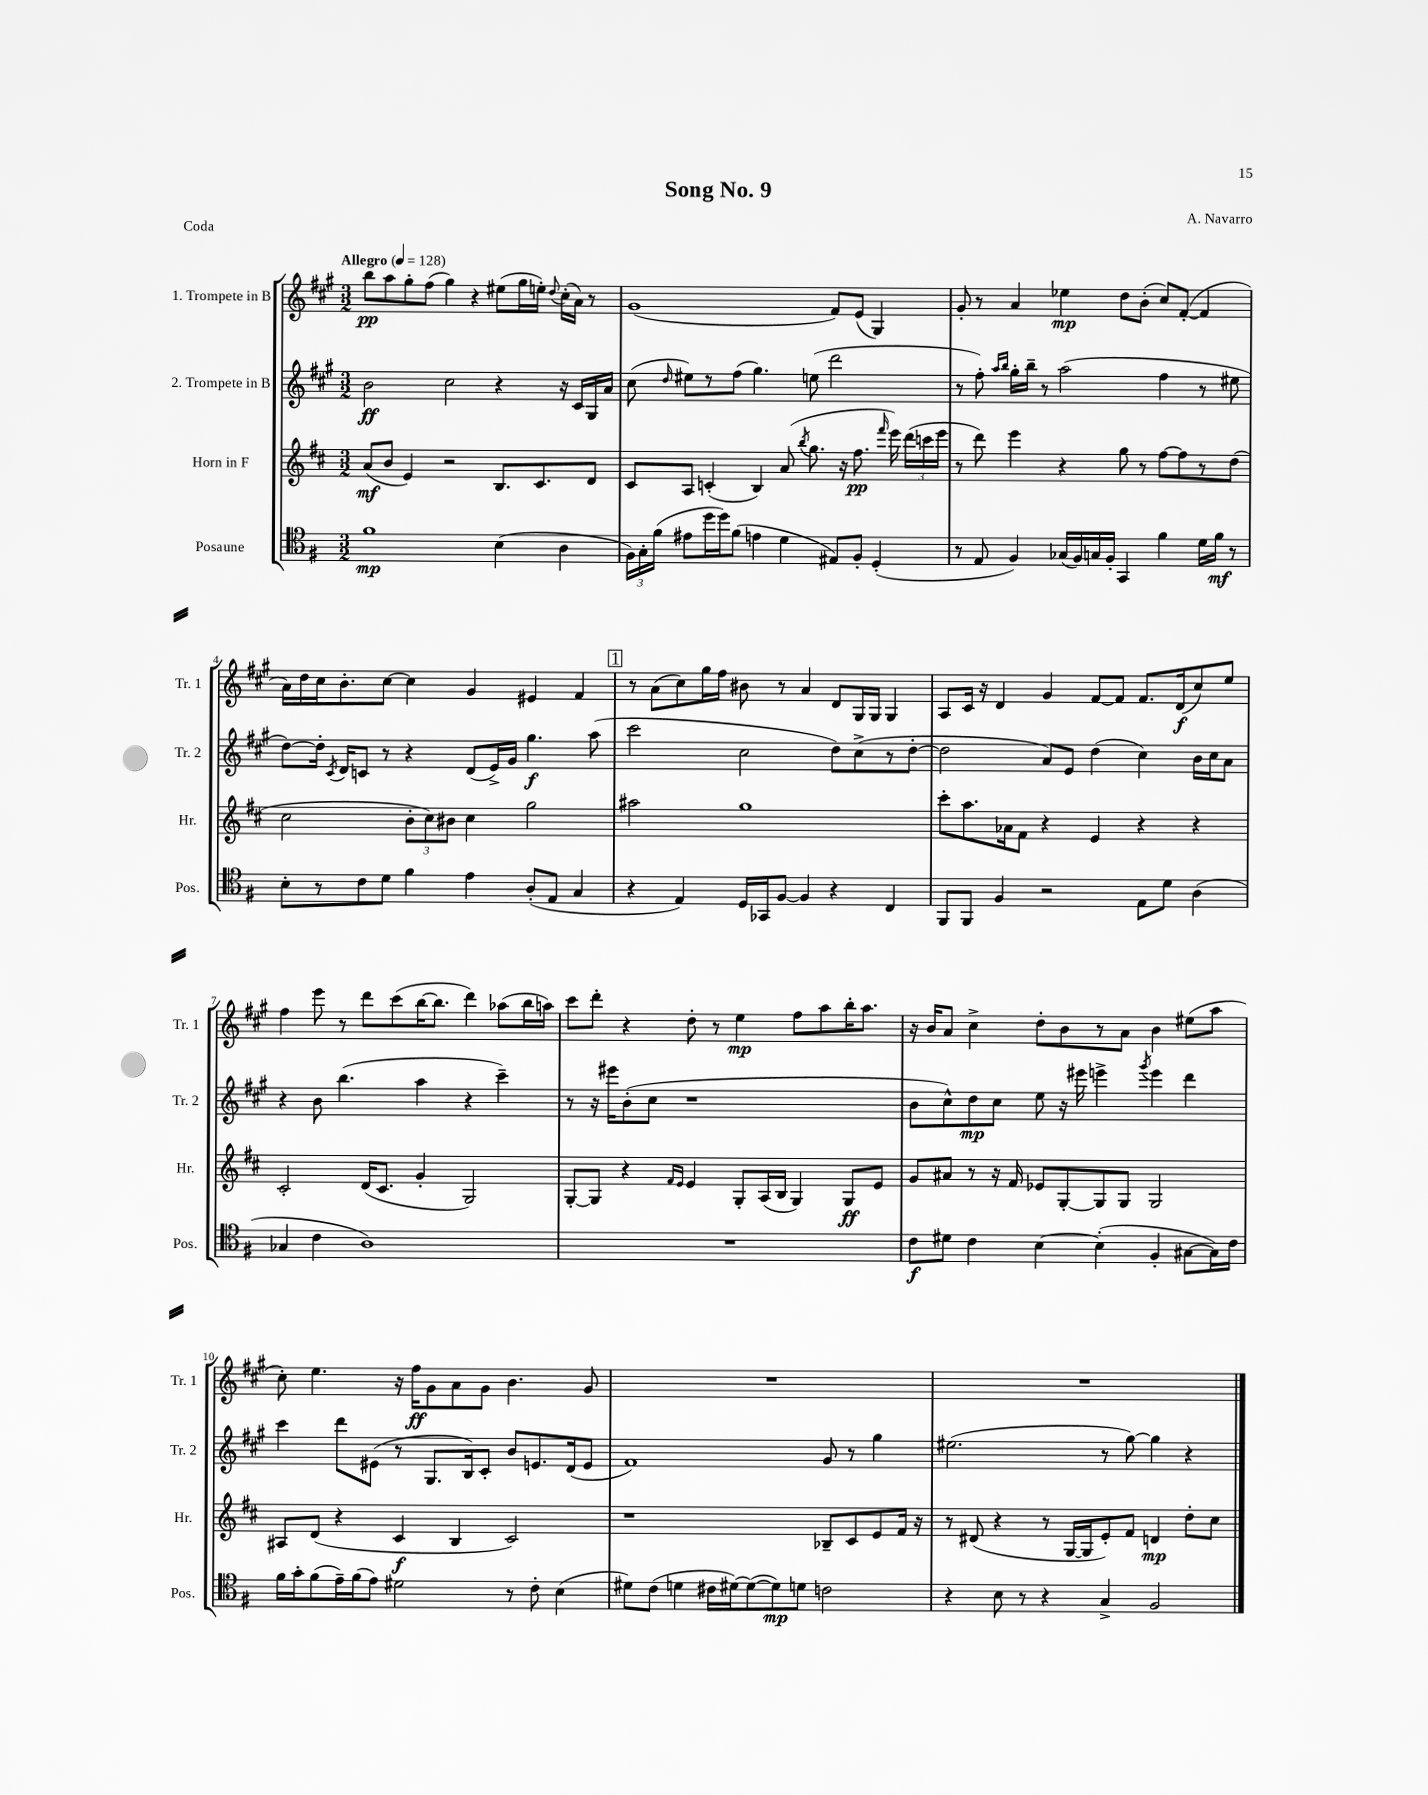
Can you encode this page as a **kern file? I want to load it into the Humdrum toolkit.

**kern	**kern	**kern	**kern
*staff4	*staff3	*staff2	*staff1
*clefC4	*clefG2	*clefG2	*clefG2
*k[f#]	*k[f#c#]	*k[f#c#g#]	*k[f#c#g#]
*M3/2	*M3/2	*M3/2	*M3/2
*MM128	*MM128	*MM128	*MM128
1f#	(8a	2b	8bb
.	8b	.	8aa
.	4e)	.	8gg#'
.	.	.	(8ff#
.	2r	2cc#	4gg#)
.	.	.	4r
(4B	8.B	4r	(8ee#
.	.	.	16gg#
.	8.c#	.	16ee')
.	.	.	8qqdd
4A	.	16r	(16cc#'
.	.	16c#	16a)
.	8d	16G#	8r
.	.	16a	.
=	=	=	=
24F#)	8c#	(8cc#	(1g#
24G'	.	.	.
(24f#	.	.	.
.	.	16qqdd	.
8e#	8A	8ee#)	.
16dd	(4c'	8r	.
16dd)	.	.	.
(8f#	.	(8ff#	.
4e	4B)	4.gg#)	.
4d	(8a	.	.
.	8qbb	.	.
.	8.gg	(8ee	.
8E#)	.	2ddd	8f#)
.	16r	.	.
8F#'	8.ff#	.	(8e
(4D'	.	.	4G#)
.	16qqfff#	.	.
.	16eee)	.	.
.	(24ddd	.	.
.	24ccc	.	.
.	24eee	.	.
=	=	=	=
8r	8r	8r	8g#'
8E	8ddd)	8ff#')	8r
.	.	16qqaa	.
.	.	16qqbb	.
4F#)	4eee	16gg#'	4a
.	.	16bb~	.
.	.	8r	.
(16G-	4r	(2aa	4ee-
16F#)	.	.	.
16G	.	.	.
16F#'	.	.	.
4GG	8gg	.	8dd
.	8r	.	(8b'
4f#	[8ff#	4ff#	8cc#)
.	8ff#]	.	([8f#'
16d	8r	8r	4f#]
16f#	.	.	.
8r	(8dd	8ee#	.
=	=	=	=
8B'	2cc#	[8dd)	16a)
.	.	.	16dd
8r	.	16dd']	16cc#
.	.	8qc#	.
.	.	16d	8.b'
8c	.	8c	.
8d	.	8r	[8cc#
4f#	12b'	4r	4cc#]
.	12cc#)	.	.
.	12b#	.	.
4e	4cc#	(8d	4g#
.	.	16e^)	.
.	.	16g#	.
(8A'	2gg	4.gg#	4e#
8E	.	.	.
4G	.	.	4f#
.	.	(8aa	.
=	=	=	=
4r	2aa#	2ccc#	8r
.	.	.	(8a
4E)	.	.	8cc#)
.	.	.	16gg#
.	.	.	16ff#
16D	1gg	2cc#	8b#
16GG-	.	.	.
[8F#	.	.	8r
4F#]	.	.	4a
4r	.	8dd)	8d
.	.	(8cc#^	16G#
.	.	.	16G#
4C	.	8r	4G#
.	.	[8dd'	.
=	=	=	=
8FF#	8ccc#'	2dd]	8A
8FF#	8.aa	.	16c#
.	.	.	16r
4F#	.	.	4d
.	16a-	.	.
.	8f#	.	.
2r	4r	8a)	4g#
.	.	8e	.
.	4e	(4dd	[8f#
.	.	.	8f#]
8E	4r	4cc#)	8.f#
8d	.	.	.
.	.	.	(16d
(4A	4r	16b	8cc#)
.	.	16cc#	.
.	.	8a	8ee
=	=	=	=
4G-	2c#'	4r	4ff#
4c	.	8b	8eee
.	.	(4.bb	8r
1A)	(16d	.	8ddd
.	8.c#	.	.
.	.	.	(8ccc#
.	4g'	4aa	[16bb
.	.	.	8.bb]
.	2G)	4r	4ddd)
.	.	4ccc#~)	(8aa-
.	.	.	16bb
.	.	.	16aa)
=	=	=	=
1.r	[8G'	8r	8ccc#
.	8G]	16r	8ddd'
.	.	16eee#	.
.	4r	(8b'	4r
.	.	8cc#	.
.	16qqf#	.	.
.	16qqe	.	.
.	4e	1r	8dd'
.	.	.	8r
.	8G'	.	4ee
.	(16A	.	.
.	16B	.	.
.	4G)	.	8ff#
.	.	.	8aa
.	8G	.	16bb'
.	.	.	8.aa
.	8e	.	.
=	=	=	=
8c	8g	8b	16r
.	.	.	16b
8d#	8a#	8cc#^^)	8a
4c	8r	8dd	4cc#^
.	16r	8cc#	.
.	16f#	.	.
[4B	8e-	8ee	8dd'
.	[8G'	16r	8b
.	.	16eee#	.
(4B']	8G]	4eee^	8r
.	8G	.	8a
.	.	8qggg#	.
4F#'	2G	4eee	4b
[8G#	.	4ddd	(8ee#
16G#])	.	.	8aa
16c	.	.	.
=	=	=	=
16f#	8A#	4ccc#	8cc#')
16g'	.	.	.
(8f#	(8d	.	4.ee
16e~)	4r	8ddd	.
(16f#	.	.	.
8e)	.	(8e#	.
2d#	4c#	8r	16r
.	.	.	16ff#
.	.	8.G#	8g#
.	4B	.	8a
.	.	16B)	.
.	.	8c#'	8g#
8r	2c#)	8b	4.b
8c'	.	8.e	.
(4B	.	.	.
.	.	(16d	.
.	.	8e	8g#
=	=	=	=
8d#)	1r	1f#)	1.r
(8c	.	.	.
4d	.	.	.
16c#	.	.	.
[16d#)	.	.	.
(8d#_	.	.	.
8d#])	.	.	.
8d	.	.	.
2c	8B-~	8g#	.
.	8c#	8r	.
.	8e	4gg#	.
.	16f#	.	.
.	16r	.	.
=	=	=	=
4r	8r	(2.ee#	1.r
.	(8d#	.	.
8B	4r	.	.
8r	.	.	.
4r	8r	.	.
.	[16G	.	.
.	16G]	.	.
4G^	8e')	8r	.
.	8f#	[8gg#)	.
2F#	4d	4gg#]	.
.	8dd'	4r	.
.	8cc#	.	.
==	==	==	==
*-	*-	*-	*-
